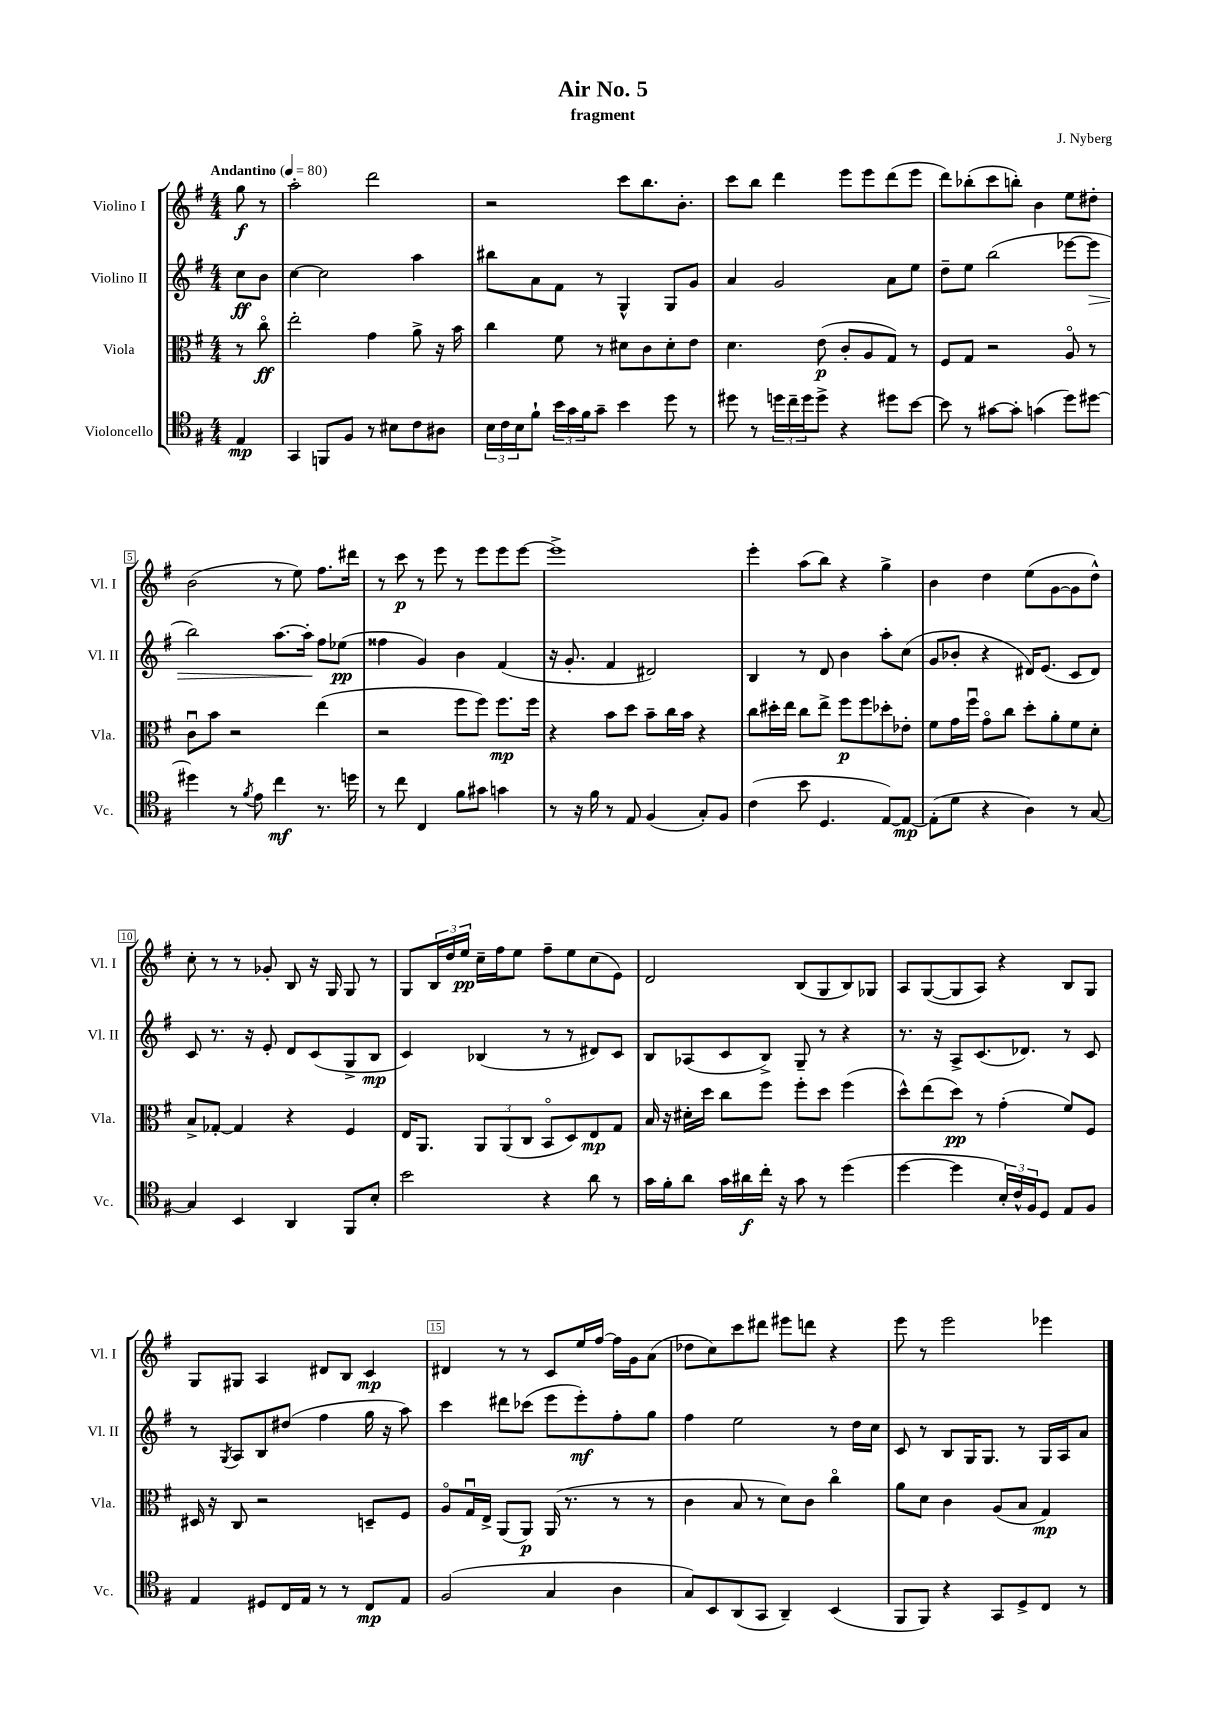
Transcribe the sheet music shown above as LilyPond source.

\header { title = "Air No. 5" composer = "J. Nyberg" subtitle = "fragment" }
<<
\new StaffGroup <<
\new Staff = "s0" \with { instrumentName = "Violino I" shortInstrumentName = "Vl. I" } {
    \clef treble \key g \major \numericTimeSignature \time 4/4 \partial 4 \tempo "Andantino" 4 = 80
    g''8\f r8 |
    a''2-. d'''2 |
    r2 c'''8 b''8. b'8.-. |
    c'''8 b''8 d'''4 e'''8 e'''8 d'''8( e'''8 |
    d'''8) bes''8-.( c'''8 b''8-.) b'4 e''8 dis''8-. |
    b'2( r8 e''8) fis''8. dis'''16 |
    r8 c'''8\p r8 e'''8 r8 e'''8 e'''8 e'''8~ |
    e'''1-> |
    e'''4-. a''8( b''8) r4 g''4-> |
    b'4 d''4 e''8( g'8~ g'8 d''8-^) |
    c''8-. r8 r8 ges'8-. b8 r16 g16 g8 r8 |
    g8 \tuplet 3/2 { b16 d''16 e''16\pp } c''16-- fis''16 e''8 fis''8-- e''8 c''8( e'8) |
    d'2 b8( g8 b8) ges8 |
    a8 g8~( g8 a8) r4 b8 g8 |
    g8 gis8 a4 dis'8 b8 c'4\mp |
    dis'4 r8 r8 c'8 e''16 fis''16~ fis''16 g'16 a'8( |
    des''8 c''8) c'''8 dis'''8 eis'''8 d'''8 r4 |
    e'''8 r8 e'''2 ees'''4 \bar "|." |
}
\new Staff = "s1" \with { instrumentName = "Violino II" shortInstrumentName = "Vl. II" } {
    \clef treble \key g \major \numericTimeSignature \time 4/4 \partial 4
    c''8\ff b'8 |
    c''4~ c''2 a''4 |
    bis''8 a'8 fis'8 r8 g4-^ g8 g'8 |
    a'4 g'2 a'8 e''8 |
    d''8-- e''8 b''2( ees'''8~ ees'''8\> |
    b''2) a''8.~ a''16-.\! fis''8 ees''8\pp( |
    fisis''4 g'4) b'4 fis'4( |
    r16 g'8.-. fis'4 dis'2) |
    b4 r8 d'8 b'4 a''8-. c''8( |
    g'8 bes'8-. r4 dis'16) e'8.( c'8 dis'8) |
    c'8 r8. r16 e'8-. d'8 c'8( g8-> b8\mp |
    c'4) bes4( r8 r8 dis'8) c'8 |
    b8 aes8( c'8 b8->) g8-- r8 r4 |
    r8. r16 a8-> c'8.( des'8.) r8 c'8 |
    r8 \acciaccatura { g8 } a8 b8 dis''8( fis''4 g''16 r16 a''8) |
    c'''4 dis'''8 ces'''8( e'''8 e'''8-.\mf) fis''8-. g''8 |
    fis''4 e''2 r8 d''16 c''16 |
    c'8 r8 b8 g16 g8. r8 g16 a16 a'8 \bar "|." |
}
\new Staff = "s2" \with { instrumentName = "Viola" shortInstrumentName = "Vla." } {
    \clef alto \key g \major \numericTimeSignature \time 4/4 \partial 4
    r8 c''8\flageolet\ff |
    e''2-. g'4 a'8-> r16 b'16 |
    c''4 fis'8 r8 dis'8 c'8 dis'8-. e'8 |
    d'4. e'8\p( c'8-. a8 g8) r8 |
    fis8 g8 r2 a8\flageolet r8 |
    c'8\downbow b'8 r2 e''4( |
    r2 fis''8 fis''8) fis''8.\mp fis''16 |
    r4 b'8 d''8 b'8-- c''16 b'16 r4 |
    c''8 dis''16-. e''16 c''8 e''8-> fis''8\p fis''8 des''8-. ees'8-. |
    fis'8 g'16 fis''16\downbow g'8\flageolet c''8 d''8-. a'8-. fis'8 d'8-. |
    b8-> ges8~-. ges4 r4 fis4 |
    e16 a,8. \tuplet 3/2 { a,8 a,8( c8 } b,8\flageolet d8) e8\mp g8 |
    b16 r16 dis'16-. d''16 c''8 fis''8 fis''8-. d''8 fis''4( |
    d''8-^) e''8( d''8\pp) r8 g'4-.( fis'8) fis8 |
    dis16 r16 c8 r2 d8-- fis8 |
    a8\flageolet g16\downbow e16-> a,8( a,8\p) a,16( r8. r8 r8 |
    c'4 b8 r8 d'8) c'8 c''4\flageolet |
    a'8 d'8 c'4 a8( b8 g4\mp) \bar "|." |
}
\new Staff = "s3" \with { instrumentName = "Violoncello" shortInstrumentName = "Vc." } {
    \clef tenor \key g \major \numericTimeSignature \time 4/4 \partial 4
    e4\mp |
    g,4 f,8 fis8 r8 bis8 c'8 ais8 |
    \tuplet 3/2 { b16 c'16 b16 } fis'8-! \tuplet 3/2 { b'16 g'16 fis'16 } g'8-- b'4 d''8 r8 |
    dis''8 r8 \tuplet 3/2 { d''16 c''16-- d''16 } d''8-> r4 dis''8 b'8~ |
    b'8 r8 gis'8~ gis'8-. g'4( d''8) dis''8~ |
    dis''4 r8 \acciaccatura { fis'8 } e'8 c''4\mf r8. d''16 |
    r8 c''8 c4 fis'8 gis'8 g'4 |
    r8 r16 fis'16 r8 e8 fis4( g8-.) fis8 |
    c'4( b'8 d4. e8~) e8~\mp |
    e8-.( d'8 r4 a4) r8 g8~ |
    g4 b,4 a,4 fis,8 b8-. |
    b'2 r4 a'8 r8 |
    g'16 fis'16-. a'8 g'16 ais'16\f c''16-. r16 g'8 r8 d''4( |
    d''4~ d''4 \tuplet 3/2 { b16-.) c'16-^ fis16 } d8 e8 fis8 |
    e4 dis8 c16 e16 r8 r8 c8\mp e8 |
    fis2( g4 a4 |
    g8) b,8 a,8( g,8 a,4--) b,4( |
    fis,8 fis,8) r4 g,8 d8-> c8 r8 \bar "|." |
}
>>
>>
\layout { \context { \Score \override BarNumber.break-visibility = ##(#f #t #t) barNumberVisibility = #(every-nth-bar-number-visible 5) \override BarNumber.stencil = #(make-stencil-boxer 0.1 0.3 ly:text-interface::print) } }
